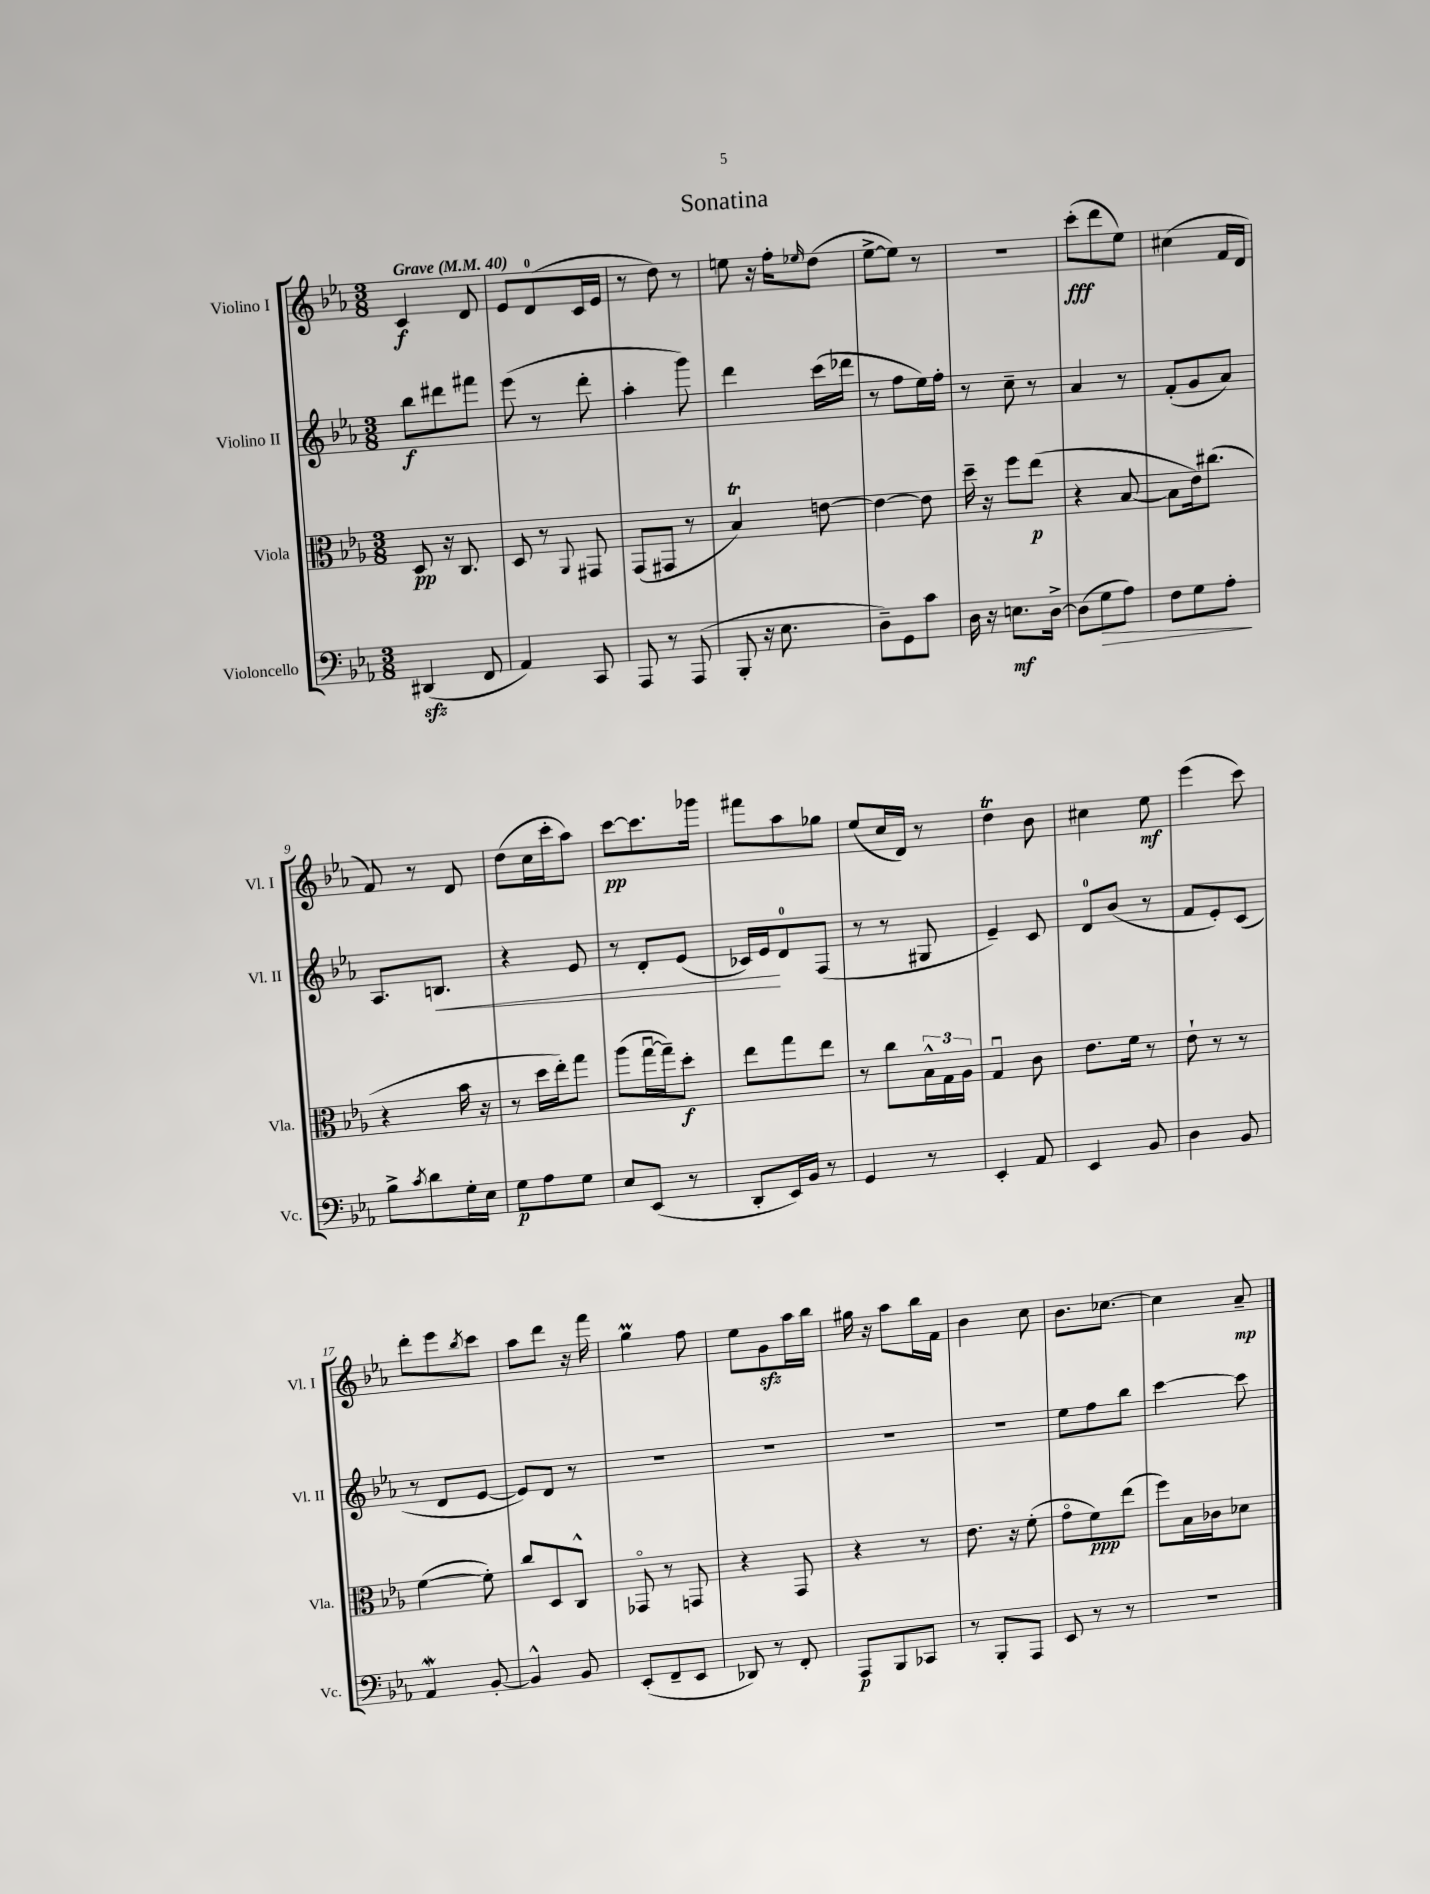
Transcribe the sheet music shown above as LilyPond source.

\header { title = "Sonatina" }
<<
\new StaffGroup <<
\new Staff = "s0" \with { instrumentName = "Violino I" shortInstrumentName = "Vl. I" } {
    \clef treble \key ees \major \numericTimeSignature \time 3/8 \tempo "Grave" 4 = 40
    c'4\f d'8 |
    ees'8 d'8-0( c'16 ees'16 |
    r8 d''8) r8 |
    e''8 r16 f''16-. \grace { ees''16 } d''8( |
    ees''8~-> ees''8) r8 |
    R4. |
    c'''8-.\fff( d'''8 ees''8) |
    cis''4( f'16 d'16 |
    f'8) r8 d'8 |
    d''8( c''16 c'''16-. aes''8) |
    c'''8~\pp c'''8. ges'''16 |
    fis'''8 aes''8 ges''8 |
    ees''8( c''16 d'16) r8 |
    d''4\trill bes'8 |
    cis''4 ees''8\mf |
    ees'''4( c'''8) |
    d'''8-. ees'''8 \acciaccatura { bes''8 } c'''8 |
    aes''8 d'''8 r16 f'''16 |
    g''4\prall f''8 |
    ees''8 g'8\sfz aes''16 bes''16 |
    gis''16 r16 aes''8 bes''16 f'16 |
    bes'4 c''8 |
    bes'8. ces''8.~ |
    ces''4 aes'8--\mp \bar "|." |
}
\new Staff = "s1" \with { instrumentName = "Violino II" shortInstrumentName = "Vl. II" } {
    \clef treble \key ees \major \numericTimeSignature \time 3/8
    bes''8\f dis'''8 fis'''8 |
    ees'''8( r8 d'''8-. |
    aes''4-. g'''8) |
    d'''4 c'''16( des'''16 |
    r8 f''8 ees''16) f''16-. |
    r8 c''8-- r8 |
    aes'4 r8 |
    f'8-.( g'8 aes'8) |
    aes8. b8.\< |
    r4 ees'8 |
    r8 d'8-. ees'8( |
    ces'16) ees'16\! d'8-0 f8( |
    r8 r8 gis8 |
    ees'4--) c'8 |
    d'8-0 bes'8( r8 |
    f'8 ees'8-.) c'8( |
    r8 d'8 ees'8~ |
    ees'8) d'8 r8 |
    R4. |
    R4. |
    R4. |
    R4. |
    ees''8 f''8 bes''8 |
    c'''4~ c'''8 \bar "|." |
}
\new Staff = "s2" \with { instrumentName = "Viola" shortInstrumentName = "Vla." } {
    \clef alto \key ees \major \numericTimeSignature \time 3/8
    d8\pp r16 c8. |
    d8 r8 \appoggiatura { aes,8 } gis,8 |
    g,8( gis,8 r8 |
    bes4\trill) e'8~ |
    e'4~ e'8 |
    d''16-- r16 f''8 ees''8\p( |
    r4 bes8~ |
    bes8 ees'16) cis''8.( |
    r4 bes'16 r16 |
    r8 d''16 ees''16-.) g''8 |
    aes''8( g''16~\downbow g''16--) d''8-.\f |
    ees''8 g''8 ees''8 |
    r8 c''8 \tuplet 3/2 { bes16-^ g16 aes16 } |
    g4\downbow c'8 |
    ees'8. f'16 r8 |
    ees'8-! r8 r8 |
    f'4~( f'8-.) |
    c''8 d8 c8-^ |
    ges,8\flageolet r8 g,8 |
    r4 g,8 |
    r4 r8 |
    ees'8. r16 f'8-.( |
    g'8\flageolet f'8\ppp) ees''8( |
    f''8) bes16 ces'16 des'8 \bar "|." |
}
\new Staff = "s3" \with { instrumentName = "Violoncello" shortInstrumentName = "Vc." } {
    \clef bass \key ees \major \numericTimeSignature \time 3/8
    dis,4\sfz( f,8 |
    aes,4) c,8 |
    aes,,8 r8 aes,,8( |
    bes,,8-. r16 ees8. |
    d8--) g,8 c'8 |
    d16 r16 e8.\mf d16~-> |
    d8( g8\> aes8) |
    f8 g8 aes8-.\! |
    bes8-> \acciaccatura { c'8 } d'8 g16-. ees16 |
    g8\p aes8 g8 |
    ees8 ees,8( r8 |
    d,8-. ees,16) bes,16 r8 |
    g,4 r8 |
    ees,4-. aes,8 |
    ees,4 bes,8 |
    d4 bes,8 |
    aes,4\mordent bes,8~-. |
    bes,4-^ bes,8 |
    ees,8-.( f,8-- ees,8 |
    des,8) r8 f,8-. |
    aes,,8\p bes,,8 ces,8 |
    r8 bes,,8-. aes,,8 |
    ees,8 r8 r8 |
    R4. \bar "|." |
}
>>
>>
